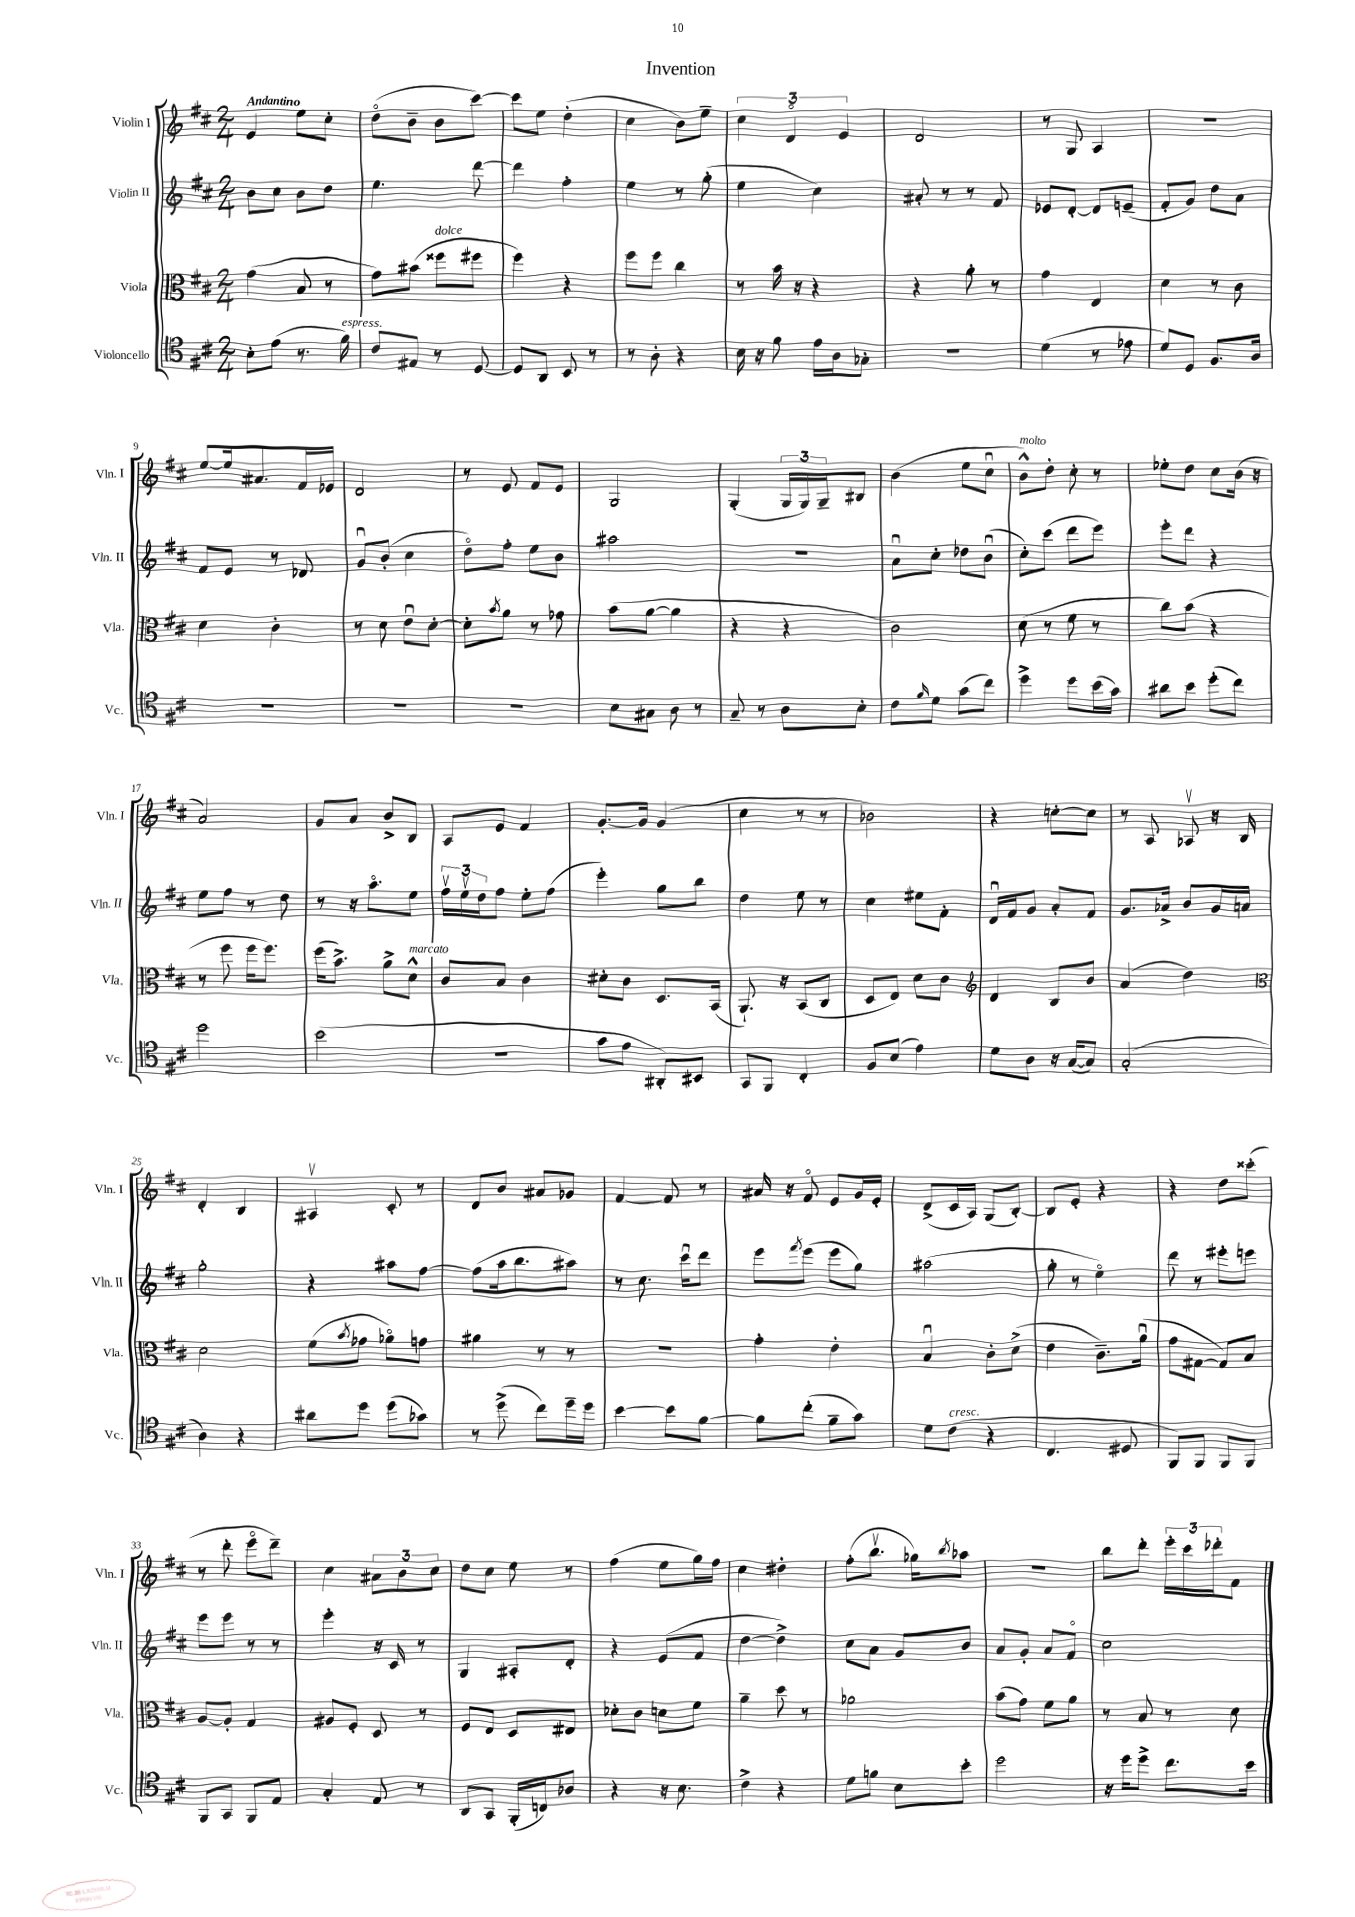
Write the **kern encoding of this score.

**kern	**kern	**kern	**kern
*part4	*part3	*part2	*part1
*staff4	*staff3	*staff2	*staff1
*I"Violoncello	*I"Viola	*I"Violin II	*I"Violin I
*I'Vc.	*I'Vla.	*I'Vln. II	*I'Vln. I
*clefC4	*clefC3	*clefG2	*clefG2
*k[f#c#]	*k[f#c#]	*k[f#c#]	*k[f#c#]
*M2/4	*M2/4	*M2/4	*M2/4
=1	=1	=1	=1
!	!	!	!LO:TX:a:B:t=Andantino
8B'\L	(4g\	8b\L	4e/
(8e\J	.	8cc#\J	.
8.r	8B/	8b\L	8ee\L
.	8r	8dd\J	8cc#'\J
!LO:TX:a:i:t=espress.	!	!	!
16f#\)	.	.	.
=2	=2	=2	=2
8c#/L	8g\L)	4.ee\	(8dd\L
8E#X/J	(8b#X\J	.	8b~\J
!	!LO:TX:a:i:t=dolce	!	!
8r	8ff##X\L	.	8b\L
[8D/	8ff#X\J	[8ddd\	[8ccc#\J)
=3	=3	=3	=3
8D/L]	4ff#\)	4ddd\]	8ccc#\L]
8AA/J	.	.	8ee\J
8BB/	4r	4ff#'\	(4dd'\
8r	.	.	.
=4	=4	=4	=4
8r	8ff#\L	4ee\	4cc#\
8A'\	8ff#\J	.	.
4r	4cc#\	8r	8b\L)
.	.	(8gg'\	8ee~\J
=5	=5	=5	=5
16B\	8r	4ee\	6cc#\
16r	.	.	.
8f#\	16b\	.	.
.	.	.	6d/
.	16r	.	.
16e\LL	4r	4cc#\)	.
16A\J	.	.	.
.	.	.	6e/
8G-X'\J	.	.	.
=6	=6	=6	=6
2r	4r	8a#X'/	2d/
.	.	8r	.
.	8a'\	8r	.
.	8r	8f#/	.
=7	=7	=7	=7
(4d\	4g\	8e-X/L	8r
.	.	[8d'/J	8G/
8r	4E/	8d/L]	4A/
8e-X\	.	(8en~/J	.
=8	=8	=8	=8
8d/L)	4d\	8f#'/L	2r
8D/J	.	8g/J)	.
8.F#/L	8r	8dd\L	.
.	8c#\	8a\J	.
16A/Jk	.	.	.
!!LO:LB:g=z
=9	=9	=9	=9
2r	4d\	8f#/L	[8ee/L
.	.	8e/J	16ee/k]
.	.	.	8.a#X/
.	4c#'\	8r	.
.	.	8d-X/	16f#/L
.	.	.	16e-X/JJ
=10	=10	=10	=10
2r	8r	8gu/L	2d/
.	8d\	(8b'/J	.
.	8eu\L	4cc#\	.
.	[8d'\J	.	.
=11	=11	=11	=11
2r	8d'\L]	8dd\L)	8r
.	8qb/	.	.
.	8a\J	8ff#'\J	8e/
.	8r	8ee\L	8f#/L
.	8g-X\	8b\J	8e/J
=12	=12	=12	=12
8B\L	(8b\L	2aa#X\	2G/
8G#X\J	[8a\J	.	.
8A\	4a\]	.	.
8r	.	.	.
=13	=13	=13	=13
8G~/	4r	2r	(4G'/
8r	.	.	.
8A\L	4r	.	24G/LL
.	.	.	24G/)
.	.	.	24G~/J
8B'\J	.	.	8B#X/J
=14	=14	=14	=14
8c#\L	2c#\)	8au\L	(4b\
16qqf#/	.	.	.
8d\J	.	8cc#'\J	.
(8g\L	.	8dd-X\L	8ee\L
8cc#\J)	.	(8bu\J	8cc#u\J
=15	=15	=15	=15
!	!	!	!LO:TX:a:i:t=molto
4dd^\	(8d\	8cc#'\L)	8b^^\L)
.	8r	(8ccc#\J	8dd'\J
8dd\L	8f#\	8ddd\L	8cc#'\
(16b\L	8r	8eee\J)	8r
16g\JJ)	.	.	.
=16	=16	=16	=16
8a#X\L	8cc#\L)	8eee'\L	8ee-X'\L
8b\J	(8b\J	8ddd\J	8dd\J
(8dd'\L	4r	4r	8cc#\L
8cc#\J)	.	.	(16b\Jk
.	.	.	16r
!!LO:LB:g=z
=17	=17	=17	=17
2dd\	8r	8ee\L	2a/)
.	8ff#\	8ff#\J	.
.	16ff#\KL	8r	.
.	8.ff#\J)	.	.
.	.	8dd\	.
=18	=18	=18	=18
(2b\	(16ff#\KL	8r	8g/L
.	8.b^\J)	.	.
.	.	16r	8a/J
.	.	8.aa\L	.
.	8a^\L	.	8b^/L
!	!LO:TX:a:i:t=marcato	!	!
.	8d^^\J	8ee\J	8B/J
=19	=19	=19	=19
2r	8c#/L	24ff#v\LL	8A/L
.	.	24eev\	.
.	.	24dd\J	.
.	8B/J	8ff#\J	8e/J
.	4c#\	8ee'\L	4f#/
.	.	(8ff#\J	.
=20	=20	=20	=20
8g\L	8d#X'\L	4eee'\)	[8.g'/L
8e\J	8c#\J	.	.
.	.	.	16g/Jk]
8AA#X'/L)	8.D/L	8gg\L	(4g/
8BB#X/J	.	8bb\J	.
.	(16BB/Jk	.	.
=21	=21	=21	=21
8GG/L	8.AA`/)	4dd\	4cc#\
8FF#/J	.	.	.
.	16r	.	.
4C#'/	(8BB/L	8ee\	8r
.	8C#/J	8r	8r
=22	=22	=22	=22
8F#/L	8D/L	4cc#\	2b-X\)
(8B/J	8E/J)	.	.
4e\)	8d\L	8ee#X\L	.
.	8c#\J	8f#'\J	.
=23	=23	=23	=23
*	*clefG2	*	*
8d\L	4d/	16du/LL	4r
.	.	16f#/J	.
8A\J	.	8g/J	.
16r	8B/L	8a'/L	[8ccn'\L
([16G/KL	.	.	.
8G/J])	8b/J	8f#/J	8cc\J]
=24	=24	=24	=24
(2G'/	(4a/	8.g/L	8r
.	.	.	8A/
.	.	16a-X^/Jk	.
.	4dd\)	8b/L	8A-Xv/
.	.	16g/L	16r
.	.	16an/JJ	16B/
!!LO:LB:g=z
=25	=25	=25	=25
*	*clefC3	*	*
4A\)	2d\	2gg'\	4d'/
4r	.	.	4B/
=26	=26	=26	=26
8a#X\L	(8f#\L	4r	4A#Xv/
.	8qb/	.	.
8dd\J	8g-X\J	.	.
(8dd\L	8a-X\L)	8aa#X\L	8c#'/
8g-X\J)	8gn\J	[8ff#\J	8r
=27	=27	=27	=27
8r	4a#X\	(8ff#\L]	8d/L
(8dd^\	.	16aa\k	8b/J
.	.	8.bb\	.
8cc#\L)	8r	.	8a#X/L
16dd~\L	8r	8aa#X\J)	8g-X/J
16dd\JJ	.	.	.
=28	=28	=28	=28
[4b\	2r	8r	[4f#/
.	.	8.cc#\	.
8b\L]	.	.	8f#/]
.	.	16ccc#u\KL	.
[8f#\J	.	8ddd\J	8r
=29	=29	=29	=29
8f#\L]	4g'\	8eee\L	16a#X/
.	.	.	16r
.	.	8qfff#/	.
(8cc#'\J	.	(8eee\J	8f#/
8f#~\L	4e'\	8eee\L	8e/L
8g\J)	.	8gg\J)	16g/L
.	.	.	16e'/JJ
=30	=30	=30	=30
8d\L	4Bu/	(2aa#X\	(8d^/L
!LO:TX:a:i:t=cresc.	!	!	!
(8c#\J	.	.	16c#/L
.	.	.	16A/JJ)
4r	8c#'\L	.	(8G/L
.	(8d^\J	.	[8B'/J)
=31	=31	=31	=31
4.C#/	4e\	8gg'\	8B/L]
.	.	8r	8e'/J
.	8.c#~\L)	4ee\)	4r
8D#X/	.	.	.
.	(16au\Jk	.	.
=32	=32	=32	=32
8FF#/L)	8g\L	8ddd\	4r
8FF#/J	[8G#X\J	8r	.
8FF#/L	8G#/L])	8eee#X'\L	8dd\L
8FF#/J	8B/J	8eeen\J	(8ccc##X'\J
!!LO:LB:g=z
=33	=33	=33	=33
8FF#/L	[8A/L	8eee\L	8r
8GG/J	8A'/J]	8eee\J	8ddd'\
8FF#/L	4G/	8r	8eee\L
8E/J	.	8r	8ddd~\J)
=34	=34	=34	=34
4G'/	8A#X/L	4eee'\	4cc#\
.	8F#'/J	.	.
8E/	8D/	16r	12a#X\L
.	.	16c#/	.
.	.	.	12b\
8r	8r	8r	.
.	.	.	12cc#\J
=35	=35	=35	=35
8AA/L	8F#/L	4G/	8dd\L
8GG/J	8E/J	.	8cc#\J
(16FF#'/LL	8D/L	8A#X'/L	8ee\
16Cn/J)	.	.	.
8A-X/J	8E#X/J	8d'/J	8r
=36	=36	=36	=36
4r	8d-X'\L	4r	(4ff#\
.	8c#\J	.	.
16r	8dn\L	(8e/L	8ee\L
8.B\	.	.	.
.	8f#\J	8f#/J	16gg\L)
.	.	.	16ff#\JJ
=37	=37	=37	=37
4c#^\	4a~\	[4dd\	4cc#\
4r	8dd\	4dd^\])	4dd#X'\
.	8r	.	.
=38	=38	=38	=38
8d\L	2a-X\	8cc#\L	(8ff#'\L
8fn\J	.	8a\J	8.bbv\J
8B\L	.	8g/L	.
.	.	.	16gg-X\KL)
.	.	.	8qbb/
8b'\J	.	8b/J	8aa-X\J
=39	=39	=39	=39
2dd\	(8b\L	8a/L	2r
.	8g\J)	8g'/J	.
.	8f#\L	8a/L	.
.	8a\J	8f#/J	.
=40	=40	=40	=40
16r	8r	2cc#\	8bb\L
16dd\KL	.	.	.
8dd^\J	8B/	.	8ddd'\J
8.cc#\L	8r	.	24eee'\LL
.	.	.	24ccc#\
.	.	.	24ddd-X'\J
.	8d\	.	8f#\J
16b\Jk	.	.	.
==	==	==	==
*-	*-	*-	*-
